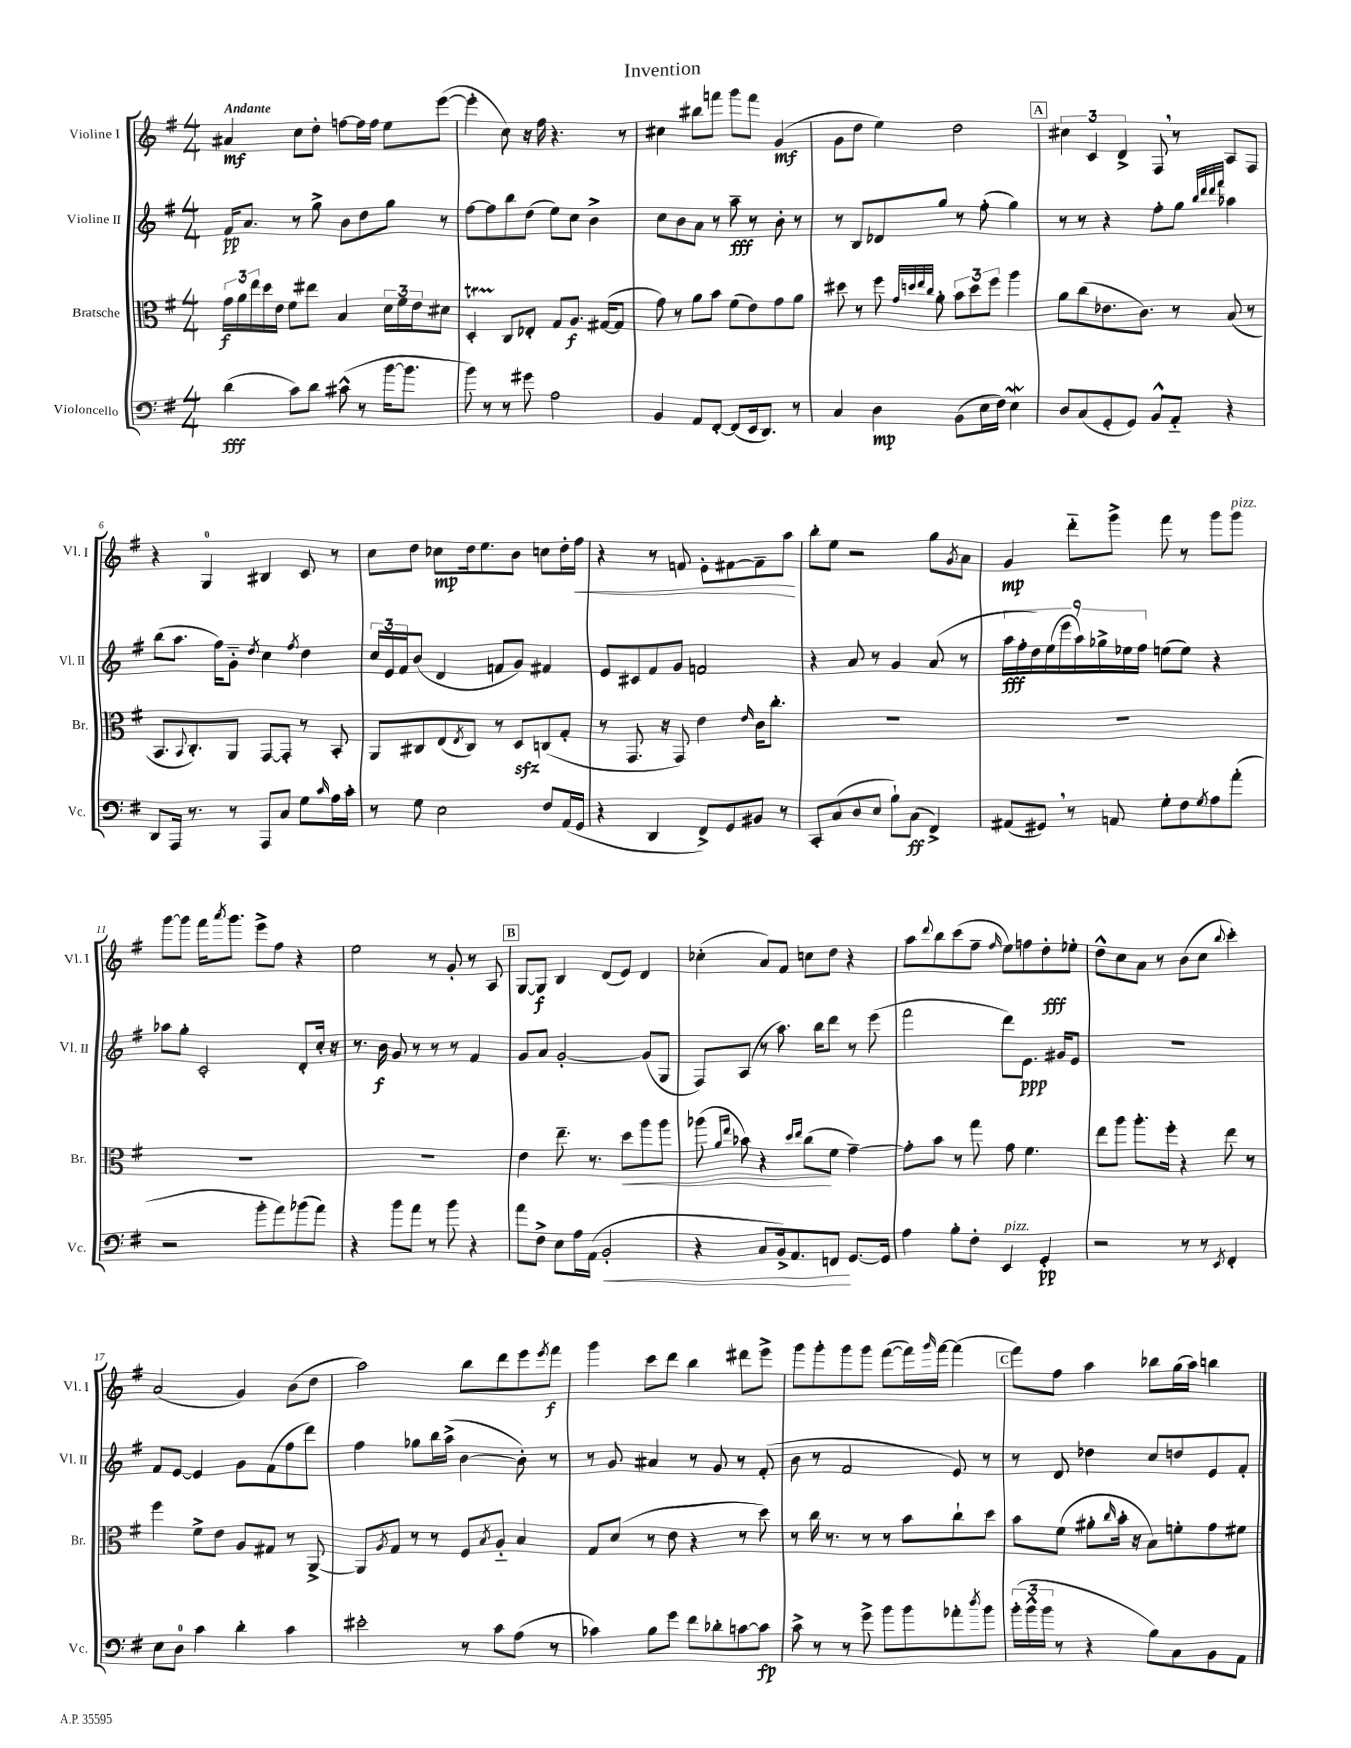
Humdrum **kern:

**kern	**kern	**kern	**kern
*staff4	*staff3	*staff2	*staff1
*clefF4	*clefC3	*clefG2	*clefG2
*k[f#]	*k[f#]	*k[f#]	*k[f#]
*M4/4	*M4/4	*M4/4	*M4/4
(4d	24g	16f#	4a#
.	24a	.	.
.	.	8.a	.
.	24ee	.	.
.	16dd	.	.
.	16e	.	.
8c)	8f#	8r	8cc
8d	8ee#	8gg^	8dd'
(8c#^^	4B	8b	[8ff
8r	.	8dd	16ff]
.	.	.	16ff
[16b	24d	8gg	8ee
.	24f#	.	.
8.b]	.	.	.
.	24e	.	.
.	8d#	8r	([8eee
=	=	=	=
8b)	4D'	[8ff#	4eee']
8r	.	8ff#]	.
8r	8C	8bb	8cc)
8g#	8E-'	(8dd	16r
.	.	.	16ff#
2A	8G	8ee)	4.r
.	8.A	8cc	.
.	.	4b^	.
.	([16G#	.	.
.	8G#]	.	8r
=	=	=	=
4BB	8g)	8cc	4cc#
.	8r	8b	.
8AA	8a	8a	8bb#
[8FF#'	8b	8r	8fff
(8FF#]	(8f#	8aa~	8ggg
16EE	8e)	8r	8fff
8.DD)	.	.	.
.	8g	8b'	(4g
8r	8a	8r	.
=	=	=	=
4C	8dd#	8r	8g
.	8r	8B	8dd
4D	8ff#	8d-	4ee)
.	32qqg	.	.
.	32qqdd	.	.
.	32qqee	.	.
.	32qqcc	.	.
.	8a'	8gg	.
(8BB	12b	8r	2dd
.	12dd	.	.
16E	.	(8ff#'	.
.	12ff#	.	.
16F#)	.	.	.
4E	4aa	4gg)	.
=	=	=	=
8D	8a	8r	6cc#
(8C	(8cc	8r	.
.	.	.	6c
8GG'	8.e-	4r	.
.	.	.	6d^
8GG)	.	.	.
.	8.c)	.	.
8BB^^	.	8ff#'	8F#
8AA'~	8r	8gg	8r
.	.	32qqbb	.
.	.	32qqddd	.
.	.	32qqddd	.
.	.	32qqfff#	.
4r	(8B	4aa-	8A
.	8r	.	8F#
=	=	=	=
8DD	8.BB	(8bb	4r
16AAA	.	8.aa	.
.	8qqBB	.	.
8.r	8.C')	.	.
.	.	.	4G
.	.	16ff#)	.
8r	8AA	8g'~	.
.	.	8qdd	.
8AAA	[8GG	4cc	4B#
8C	8GG']	.	.
.	.	8qff#	.
8G	8r	4dd	8c
16qqc	.	.	.
16A	8BB'	.	8r
16c'	.	.	.
=	=	=	=
8r	8AA	24cc	8cc
.	.	24e	.
.	.	24f#	.
8G	8C#	(8b	8dd
2E	(8E	4d	8cc-
.	8qE	.	.
.	8C#)	.	16dd
.	.	.	8.ee
.	8r	8f	.
.	8D	8g)	8b
8F#	(8C	4f#	8cc
(16AA	8G'	.	16dd'
16GG	.	.	16ff#
=	=	=	=
4r	8r	8e	4r
.	8.GG	8c#	.
4DD	.	8f#	8r
.	16r	.	.
.	8GG)	8g	8f
8FF#^)	4e	2f	8e'
8GG	.	.	[8f#
.	16qqe	.	.
8BB#	16c	.	8f#~]
.	8.cc'	.	.
8r	.	.	8aa
=	=	=	=
8CC'	1r	4r	8bb'
(8C	.	.	8ee
8D	.	8a	2r
8E	.	8r	.
8B`)	.	4g	.
(8C	.	.	.
4FF#^)	.	(8a	8gg
.	.	.	8qg
.	.	8r	8a
=	=	=	=
(8AA#	1r	18aa	4g
.	.	18ff#'	.
.	.	18dd)	.
8GG#)	.	.	.
.	.	(18ee	.
.	.	18eee	.
8r	.	.	8ddd'~
.	.	18aa)	.
.	.	18gg-^	.
8AA	.	.	8ggg^
.	.	18ee-	.
.	.	18ff#	.
8G'	.	(8ee	8fff#
8F#	.	8ee)	8r
8qG	.	.	.
8A	.	4r	8ggg
(8a'	.	.	8ggg
=	=	=	=
2r	1r	8aa-	[8ggg
.	.	8gg'	8ggg]
.	.	2c'	16fff#
.	.	.	8qaaa
.	.	.	8.ggg
8b'	.	.	8eee^
8a)	.	.	8ff#
(8b-	.	8d'	4r
8a)	.	16cc'	.
.	.	16r	.
=	=	=	=
4r	1r	8.r	2ee
.	.	16b	.
8b	.	8g	.
8a	.	8r	.
8r	.	8r	8r
8b	.	8r	8g'
4r	.	4f#	8r
.	.	.	8A
=	=	=	=
8a	4e	8g	[8G
8F#^	.	8a	8G]
8E	8.ee~	[2g'	4B
16A	.	.	.
(16AA	8.r	.	.
2BB'	.	.	(8d
.	8dd	.	8e)
.	8aa	(8g]	4d
.	8aa	8G	.
=	=	=	=
4r	(8aa-	8F#)	(4cc-'
.	16qqa	.	.
.	16qqee	.	.
.	8b-)	(8A	.
8C	4r	8r	8a)
16BB^)	.	8.aa)	8f#
8.AA	.	.	.
.	16qqdd	.	.
.	16qqee	.	.
.	(8cc	.	8cc
.	.	16bb	.
8FF	8f#	8ddd	8dd
[8.GG	[4g~)	8r	4r
.	.	(8eee	.
16GG]	.	.	.
=	=	=	=
4A	8g']	2fff#	8aa
.	.	.	8qqddd
.	8b	.	8bb
8B'	8r	.	(8ccc
8F#'	8gg	.	8ff#~
.	.	.	16qqff#
4EE	8g	8ddd)	8ee)
.	4.f#	8.e	8ff
4GG'	.	.	8dd'
.	.	16g#	.
.	.	8e	8ee-'
=	=	=	=
2r	8ee	1r	8dd^^
.	8aa	.	8cc
.	8.aa'	.	8a
.	.	.	8r
.	16ff#'	.	.
8r	4r	.	(8b
8r	.	.	8cc
8qEE	.	.	8qqbb
4FF#'	8ee	.	4ccc')
.	8r	.	.
=	=	=	=
8E	4ff#	8f#	(2a
8D	.	[8e	.
4c	8f#^	4e]	.
.	8e	.	.
4d'	8A	8g	4g)
.	8G#	(8f#	.
4c	8r	8ff#	(8b
.	[8AA^	8ddd)	8dd
=	=	=	=
2e#'	8AA]	4ff#	2aa)
.	8qA	.	.
.	8G	.	.
.	8r	8gg-	.
.	8r	16bb	.
.	.	(16aa^	.
8r	8F#	[4b	8bb
.	8qB	.	.
8c	8A'~	.	8ddd
(8A	4B	8b'])	8eee
.	.	.	8qeee
8r	.	8r	8fff#
=	=	=	=
4c-)	8G	8r	4ggg
.	(8d	8g	.
8B	8r	4a#	8ccc
8g	8e	.	8ddd
8f#	4r	8r	4bb
8d-'	.	8g	.
[8c	8r	8r	8ddd#
8c]	8dd)	(8f#'	8eee^
=	=	=	=
8c^	8r	8b	8ggg
8r	16cc	8r	8ggg'
.	8.r	.	.
8r	.	2f#	8ggg
8g^	8r	.	8ggg
8b	8r	.	([8fff#
8b	8b	.	16fff#])
.	.	.	16qqggg
.	.	.	[16fff#
8a-'	8cc`	8e)	(4fff#]
8qdd	.	.	.
8b	8dd	8r	.
=	=	=	=
(24b'	8b	8r	8fff#)
24b^^	.	.	.
24b	.	.	.
8r	(8f#	8d	8ff#
4r	8a#'	4dd-	4aa
.	16qqcc	.	.
.	16b'	.	.
.	16r	.	.
8B)	8B)	8cc	8bb-
8C	8f'	8dd	(16gg
.	.	.	16aa)
8BB	8g	8e	4bb
8AA	8f#	8f#'	.
==	==	==	==
*-	*-	*-	*-
